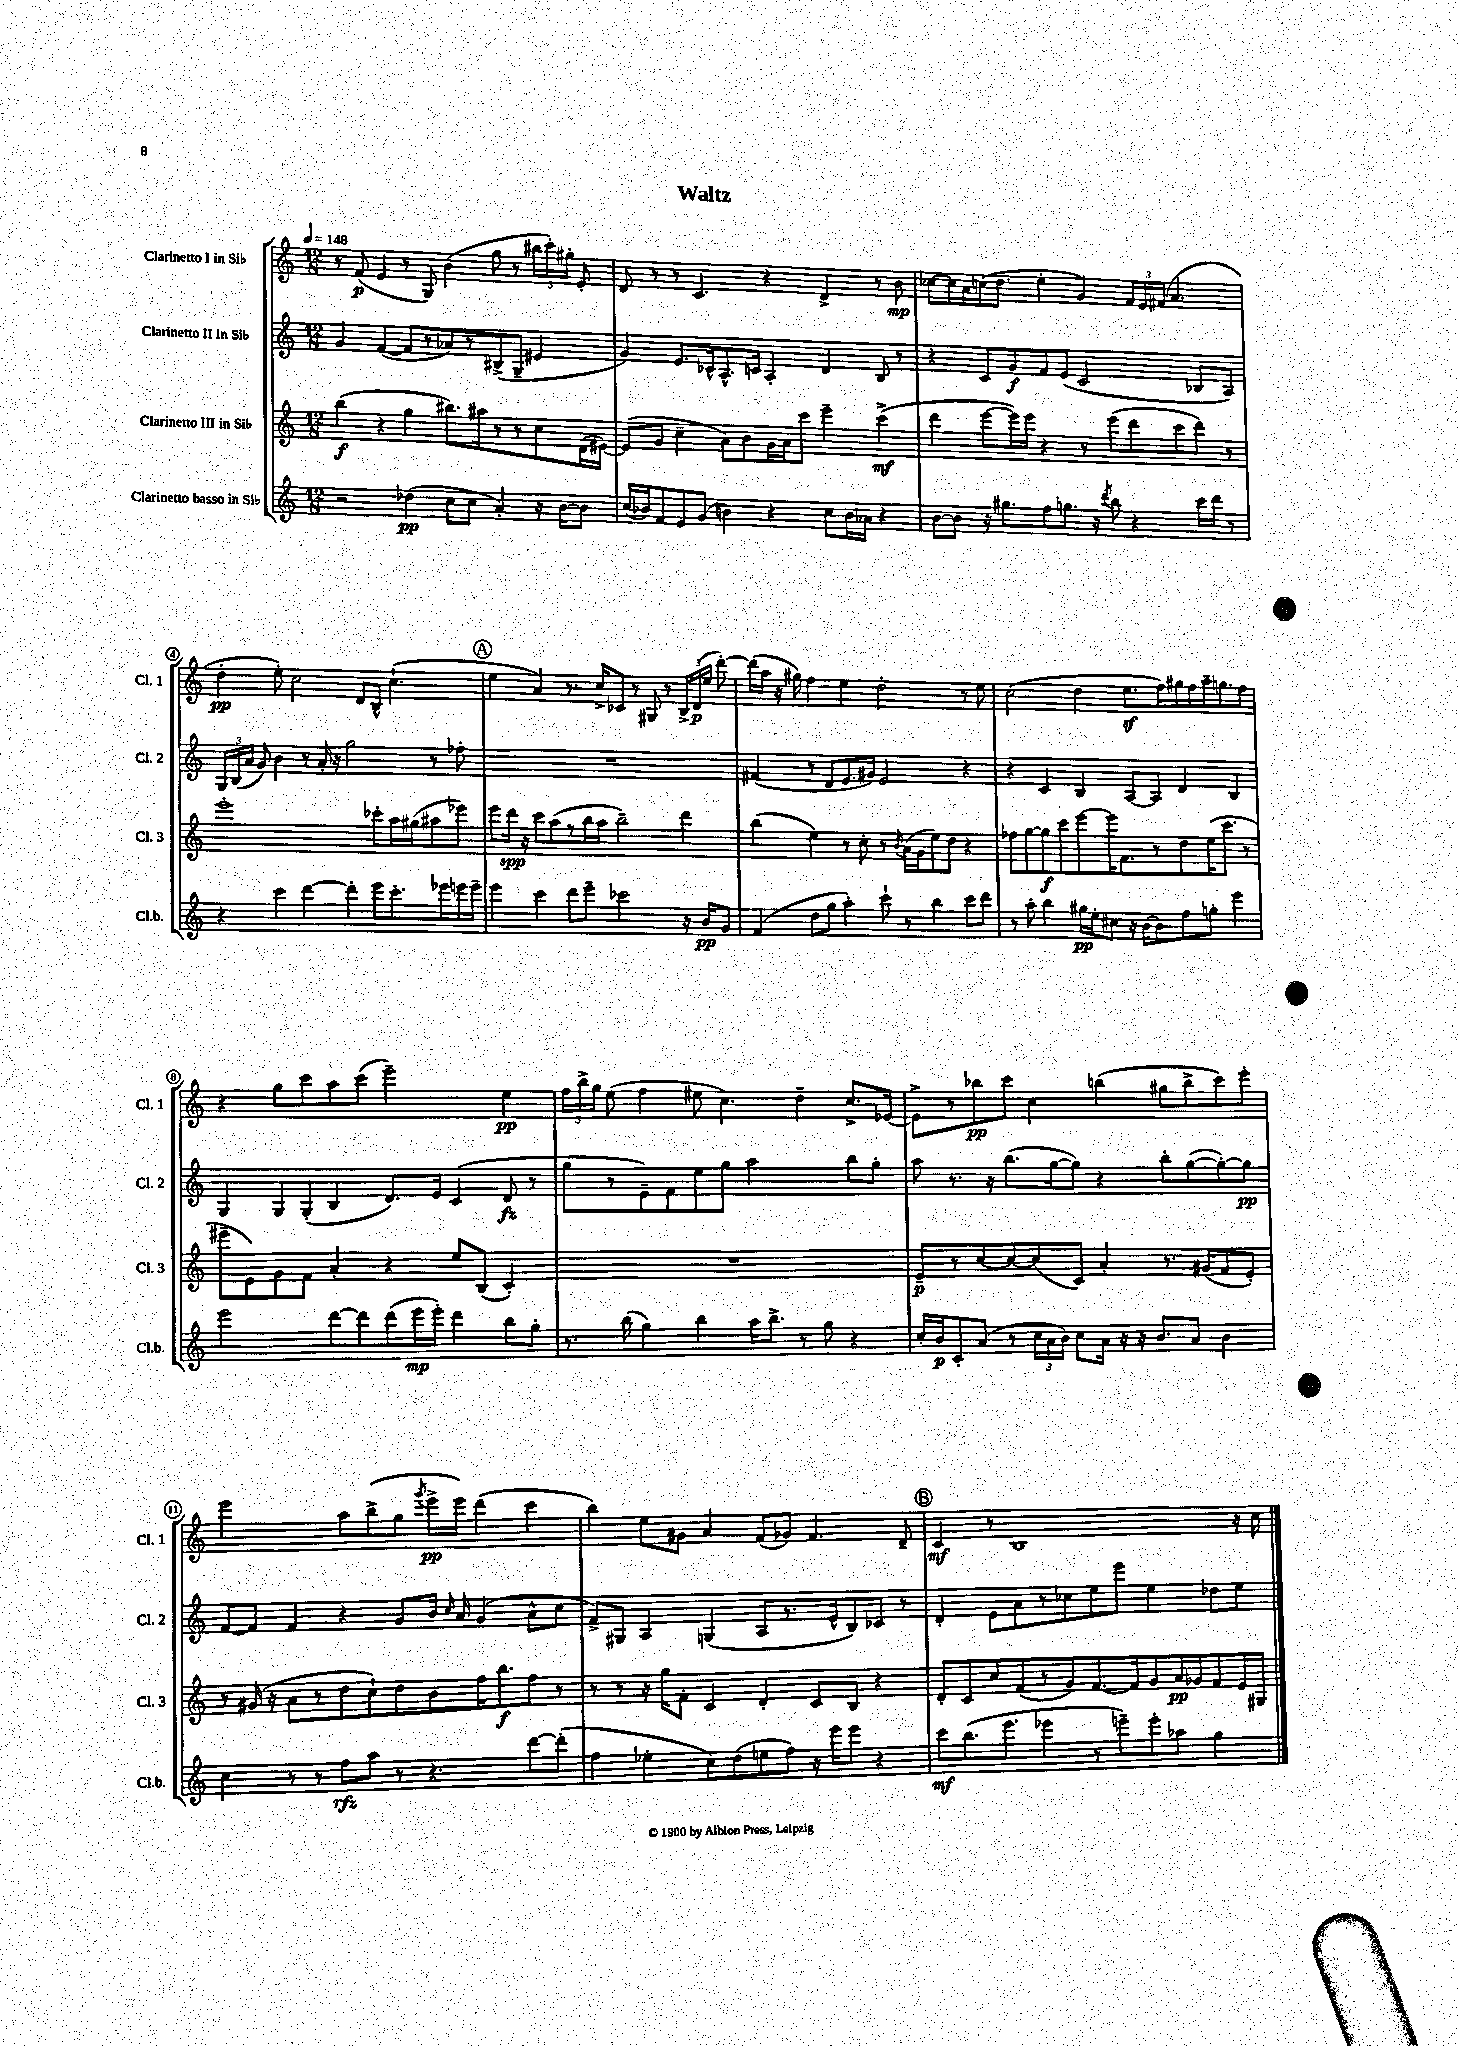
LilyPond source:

\header { title = "Waltz" }
<<
\new StaffGroup <<
\new Staff = "s0" \with { instrumentName = "Clarinetto I in Sib" shortInstrumentName = "Cl. 1" } {
    \clef treble \key c \major \numericTimeSignature \time 12/8 \tempo 4 = 148
    \autoBeamOff r8 f'8\p( e'4 r8 g8) b'4( g''8 r8 \tuplet 3/2 { bis''16[ c'''16-.) gis''16]-. } e'8-. |
    d'8 r8 r8 c'4. r4 d'4-> r8 b'8\mp |
    ces''8[~ ces''16 a'16 c''16( d''8.] e''4-. g'4) \tuplet 3/2 { f'16[ e'16 fis'16]( } a'4. |
    d''4-.\pp e''8-.) c''2 d'8[ b8]-^ c''4.-!( |
    \mark \markup { \circle "A" } e''4 a'4) r8. c''16[-> ces'8] r8 gis8 r8 \tuplet 3/2 { b16[-> d'16\p( e''16] } d'''8~-.) |
    d'''16[( a''16] r16 gis''16) f''4 e''4 d''2-. r8 e''8 |
    c''2( d''4 e''8.[\sf f''16) gis''16 f''16 a''16-- g''8. f''8] |
    r4 g''8[ c'''8 a''8 c'''8]( e'''2--) e''4\pp |
    \tuplet 3/2 { f''16[ b''16-> g''16] } e''8( f''4 eis''8 c''4.) d''4-- c''8.[-> ees'16]~ |
    ees'8[-> r8 bes''8\pp c'''8] c''4 b''4( gis''8[ b''8-> c'''8) e'''8]-. |
    e'''2 a''8[ b''8->( g''8] \acciaccatura { g'''8 } e'''16[->\pp e'''16]) d'''4( c'''4 |
    b''4) e''8[ gis'8] a'4 f'8[( ges'8]) f'4. d'8-- |
    \mark \markup { \circle "B" } c'4\mf r8 b1 r16 c''16 \bar "|." |
}
\new Staff = "s1" \with { instrumentName = "Clarinetto II in Sib" shortInstrumentName = "Cl. 2" } {
    \clef treble \key c \major \numericTimeSignature \time 12/8
    \autoBeamOff g'4 f'4~( f'8[ r8 aes'8) r8 bis8->( g8]-- eis'4 |
    g'4) e'8.[ ces'16-^ a8.-^ c'16] a4-. d'4 b8 r8 |
    r4 c'8[ g'8\f f'8 e'8]( c'2 bes8[ a8]) |
    \tuplet 3/2 { g16[ b16( a'16] } g'8) b'4 r8 a'16-. r16 g''2 r8 fes''8-. |
    \mark \markup { \circle "A" } R1. |
    fis'4( r8 d'8[ e'8. gis'16]) e'2 r4 |
    r4 c'4 b4 a8[~ a8] d'4 b4 |
    g4 g8[ g8]-.( b4 d'8.[) e'16] c'4( d'8\fz r8 |
    g''8[ r8 e'8--) f'8 e''8 g''8] a''2 b''8[ g''8]-. |
    a''8 r8. r16 b''8.[( g''16~ g''8]) r4 b''8[-. g''8~( g''8~-.) g''8]\pp |
    f'8[~ f'8] f'4 r4 g'8[ b'16] \grace { c''16 } a'16 g'4( a'8[-^ c''8] |
    f'8[->) gis8] a4 g4( a8[ r8. e'16-^ b8) ces'8] r8 |
    \mark \markup { \circle "B" } d'4-. e'8[ a'8 r8 ces''8 e''8 e'''8] e''4 des''8[ e''8] \bar "|." |
}
\new Staff = "s2" \with { instrumentName = "Clarinetto III in Sib" shortInstrumentName = "Cl. 3" } {
    \clef treble \key c \major \numericTimeSignature \time 12/8
    \autoBeamOff b''4\f( r4 g''4 bis''8.[) ais''16 r8 r8 c''8 d'16( eis'16]~) |
    eis'8[( g'8] c''4-- a'8[) b'8 g'16 a'16 c'''8] e'''4-- c'''4->\mf( |
    d'''4 e'''8[~ e'''16) e'''16] r4 r8 e'''8[( d'''8 c'''8 d'''8]) r8 |
    e'''1-. ces'''8[-. a''16 gis''16( ais''8 ees'''8]) |
    \mark \markup { \circle "A" } e'''8[ d'''16]\spp r16 c'''8[ a''8( r8 b''16 a''16] b''2--) d'''4 |
    b''4( e''4) r8 c''8-. r8 \acciaccatura { b'8 } a'16[( g'16 e''8) d''8] r4 |
    fes''8[ g''8~ g''8\f c'''8 e'''8~ e'''16 f'8. r8 d''8 e''16( c'''8.] r8 |
    eis'''8[-- e'8) g'8 f'8] a'4-. r4 e''8[ b8]( c'4-.) |
    R1. |
    e'8[--\p r8 c''8~ c''8~ c''8( c'8]) a'4-. r8. gis'16[( f'8 e'8]-.) |
    r8 gis'16( r16 a'8[ r8 d''8 c''8-!) d''8 b'8 f''16 b''8.\f f''8] r8 |
    r8 r8 r16 g''16[ f'8]-. c'4 d'4-. c'8[ b8] r4 |
    \mark \markup { \circle "B" } d'8[-. c'8 c''8 f'8( r8 g'8) f'8.~ f'16 g'8 a'16\pp ges'16 f'8 e'16 gis16] \bar "|." |
}
\new Staff = "s3" \with { instrumentName = "Clarinetto basso in Sib" shortInstrumentName = "Cl.b." } {
    \clef treble \key c \major \numericTimeSignature \time 12/8
    \autoBeamOff r2 des''4\pp( c''8[ c''8] a'4-.) r16 b'16[~ b'8] |
    c''16[( bes'16) f'8 e'8 g'8]( b'4) r4 c''8[ b'16 aes'16] r4 |
    b'8[~ b'8] r16 gis''8.[ f''8 g''8.] r16 \acciaccatura { d'''8 } b''8 r4 c'''16[ d'''16] r8 |
    r4 c'''4 d'''4~ d'''4-. e'''8[ c'''8.-. ees'''16 e'''16 e'''16]-- |
    \mark \markup { \circle "A" } e'''4 c'''4 d'''8[ e'''8]-- ces'''2 r16 b'16[\pp g'8] |
    f'4( d''8[ g''8] a''4-.) c'''8-! r8 b''4 c'''8[ d'''8] |
    r8 a''8-. b''4 gis''16[\pp e''16-. cis''8] r16 b'16[~ b'8 f''8 g''8]-. e'''4 |
    e'''2 d'''8[~ d'''8 d'''8( e'''16\mp e'''16]-.) d'''4 b''8[ g''8]-. |
    r8. b''16( g''4) b''4 a''16[ b''8.]-> r8 g''8 r4 |
    c''16[-. b'16\p c'8-. a'8]( r8 \tuplet 3/2 { c''16[ a'16 b'16]) } c''8[ a'16] r16 r16 b'8.[ a'8] b'4 |
    c''4 r8 r8 f''8[\rfz a''8] r8 r4. d'''8[~ d'''8]-.( |
    f''4 ees''4-. c''8[) d''8( e''8 f''8]) r16 e'''16[ e'''8] r4 |
    \mark \markup { \circle "B" } c'''8[\mf b''8.( e'''8.] ees'''4 r8 e'''8[--) e'''8-. aes''8] g''4 \bar "|." |
}
>>
>>
\layout { \context { \Score \override BarNumber.stencil = #(make-stencil-circler 0.1 0.3 ly:text-interface::print) } }
